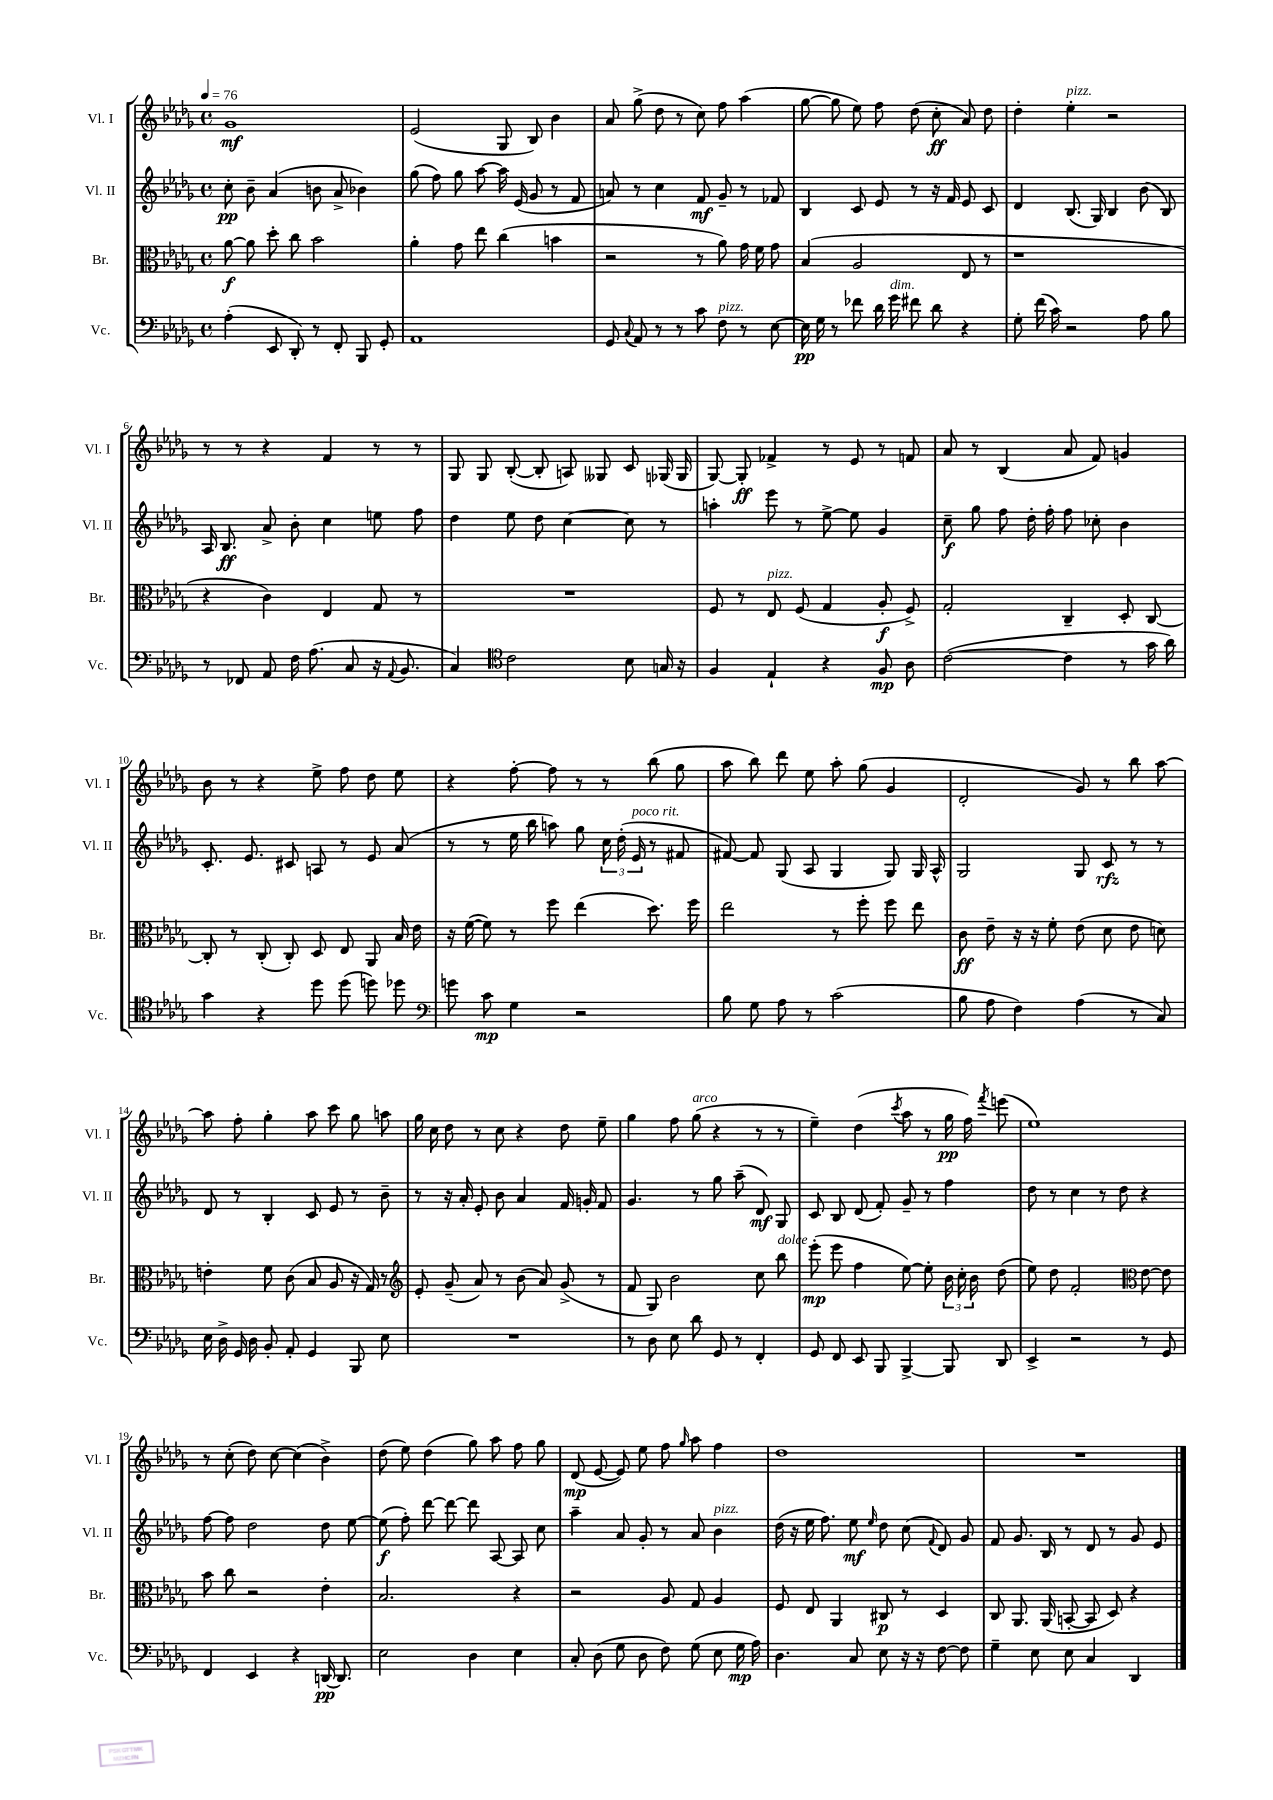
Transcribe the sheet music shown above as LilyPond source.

<<
\new StaffGroup <<
\new Staff = "s0" \with { instrumentName = "Vl. I" shortInstrumentName = "Vl. I" } {
    \clef treble \key des \major \defaultTimeSignature \time 4/4 \tempo 4 = 76
    \autoBeamOff ges'1\mf |
    ees'2( ges8 bes8) bes'4 |
    aes'8 ges''8->( des''8 r8 c''8) f''8 aes''4( |
    ges''8~ ges''8 ees''8) f''8 des''8( c''8-.\ff aes'8) des''8 |
    des''4-. ees''4-.^\markup { \italic "pizz." } r2 |
    r8 r8 r4 f'4 r8 r8 |
    ges8 ges8 bes8~-.( bes8-. a8) geses8 c'8 ges16( ges16 |
    ges8~) ges8-.\ff fes'4-> r8 ees'8 r8 f'8 |
    aes'8 r8 bes4( aes'8 f'8) g'4 |
    bes'8 r8 r4 ees''8-> f''8 des''8 ees''8 |
    r4 f''8~-. f''8 r8 r8 bes''8( ges''8 |
    aes''8 bes''8) des'''8 ees''8 aes''8-. ges''8( ges'4 |
    des'2-. ges'8) r8 bes''8 aes''8~ |
    aes''8 f''8-. ges''4-. aes''8 c'''8 ges''8 a''8 |
    ges''16 c''16 des''8 r8 c''8 r4 des''8 ees''8-- |
    ges''4 f''8 ges''8^\markup { \italic "arco" }( r4 r8 r8 |
    ees''4--) des''4( \acciaccatura { c'''8 } aes''8 r8 ges''16\pp f''16) \acciaccatura { f'''8 } e'''8( |
    ees''1) |
    r8 c''8-.( des''8) c''8~ c''4( bes'4->) |
    des''8( ees''8) des''4( ges''8) aes''8 f''8 ges''8 |
    des'8\mp( ees'8~ ees'8) ees''8 f''8 \grace { ges''16 } aes''8 f''4 |
    des''1 |
    R1 \bar "|." |
}
\new Staff = "s1" \with { instrumentName = "Vl. II" shortInstrumentName = "Vl. II" } {
    \clef treble \key des \major \defaultTimeSignature \time 4/4
    \autoBeamOff c''8-.\pp bes'8-- aes'4( b'8 aes'8-> bes'4) |
    ges''8( f''8) ges''8 aes''8~ aes''16 ees'16( ges'8 r8 f'8 |
    a'8) r8 c''4 f'8\mf ges'8-- r8 fes'8 |
    bes4 c'8 ees'8 r8 r16 f'16 ees'8 c'8 |
    des'4 bes8.( ges16) bes4 bes'8( bes8) |
    aes16 bes8.\ff aes'8-> bes'8-. c''4 e''8 f''8 |
    des''4 ees''8 des''8 c''4~ c''8 r8 |
    a''4-. ees'''8 r8 ees''8~-> ees''8 ges'4 |
    c''8--\f ges''8 f''8 des''16-. f''16-. f''8 ces''8-. bes'4 |
    c'8.-. ees'8. cis'8 a8 r8 ees'8 aes'8( |
    r8 r8 ees''16 bes''16 a''8) ges''8 \tuplet 3/2 { c''16 des''16-.( ees'16^\markup { \italic "poco rit." } } r8 fis'8 |
    fis'8~) fis'8 ges8( aes8 ges4 ges8) ges16 aes16-^ |
    ges2 ges8 c'8\rfz r8 r8 |
    des'8 r8 bes4-. c'8 ees'8 r8 bes'8-- |
    r8 r16 aes'16-. ees'8-. bes'8 aes'4 f'16 g'16-. f'8 |
    ges'4. r8 ges''8 aes''8--( des'8\mf) ges8 |
    c'8 bes8 des'8( f'8-.) ges'8-- r8 f''4 |
    des''8 r8 c''4 r8 des''8 r4 |
    f''8~ f''8 des''2 des''8 ees''8~ |
    ees''8\f( f''8-.) des'''8~ des'''8~ des'''8 aes8~ aes8 c''8 |
    aes''4-- aes'8 ges'8-. r8 aes'8 bes'4^\markup { \italic "pizz." } |
    des''16( r16 ees''16 f''8.) ees''8\mf \grace { ees''16 } des''8 c''8( \appoggiatura { f'8 } des'8) ges'8 |
    f'8 ges'8. bes16 r8 des'8 r8 ges'8 ees'8 \bar "|." |
}
\new Staff = "s2" \with { instrumentName = "Br." shortInstrumentName = "Br." } {
    \clef alto \key des \major \defaultTimeSignature \time 4/4
    \autoBeamOff aes'8~\f aes'8 des''8-. c''8 bes'2 |
    aes'4-. ges'8 ees''8 c''4( b'4 |
    r2 r8 aes'8) ges'16 f'16 ges'8 |
    bes4( aes2 ees8 r8 |
    r1 |
    r4 c'4) ees4 ges8 r8 |
    R1 |
    f8 r8 ees8^\markup { \italic "pizz." } f8( ges4 aes8-.\f f8->) |
    ges2-. c4-- des8-. c8~ |
    c8-. r8 c8-.( c8-.) des8 ees8 aes,8 bes16 ees'16 |
    r16 f'16~( f'8) r8 f''8 ees''4( des''8.) f''16 |
    ees''2 r8 f''8-. f''8 ees''8 |
    c'8\ff ees'8-- r16 r16 f'8-. ees'8( des'8 ees'8 d'8) |
    e'4-. f'8 c'8( bes8 aes8 r16 ges16) r8 |
    \clef treble ees'8-. ges'8--( aes'8) r8 bes'8( aes'8) ges'8->( r8 |
    f'8 ges8) bes'2 c''8 bes''8^\markup { \italic "dolce" } |
    ees'''8-.\mp( ees'''8 f''4 ees''8~) ees''8-. \tuplet 3/2 { bes'16 c''16-. bes'16 } des''8( |
    ees''8) des''8 f'2-. \clef alto ees'8~ ees'8 |
    bes'8 c''8 r2 ees'4-. |
    bes2. r4 |
    r2 aes8 ges8 aes4 |
    f8 ees8 aes,4 cis8\p r8 des4 |
    c8 aes,8. aes,16( b,8~-. b,8 des8) r4 \bar "|." |
}
\new Staff = "s3" \with { instrumentName = "Vc." shortInstrumentName = "Vc." } {
    \clef bass \key des \major \defaultTimeSignature \time 4/4
    \autoBeamOff aes4-.( ees,8 des,8-.) r8 f,8-. bes,,8 ges,8-. |
    aes,1 |
    ges,8 \appoggiatura { c8 } aes,8 r8 r8 c'8 f8^\markup { \italic "pizz." } r8 ees8~ |
    ees16\pp ges16 r8 fes'8 des'16 ges'16^\markup { \italic "dim." } fis'8 des'8 r4 |
    ges8-. f'16( c'16) r2 aes8 bes8 |
    r8 fes,8 aes,8 f16 aes8.( c8 r16 \appoggiatura { aes,8 } bes,8. |
    c4) \clef tenor c'2 bes8 g16 r16 |
    f4 ees4-! r4 f8\mp aes8 |
    c'2~( c'4 r8 ges'16 aes'16) |
    ges'4 r4 des''8 des''8( d''8) des''8 |
    \clef bass g'8 c'8\mp ges4 r2 |
    bes8 ges8 aes8 r8 c'2( |
    bes8 aes8 f4) aes4( r8 c8) |
    ees16 des16-> ges,16 des16 bes,8-. aes,8-. ges,4 bes,,8 ees8 |
    R1 |
    r8 des8 ees8 des'8 ges,8 r8 f,4-. |
    ges,8 f,8 ees,8 bes,,8 bes,,4~-> bes,,8 des,8 |
    ees,4-> r2 r8 ges,8 |
    f,4 ees,4 r4 d,16~\pp d,8. |
    ees2 des4 ees4 |
    c8-. des8( ges8 des8 f8) ges8( ees8 ges16\mp aes16) |
    des4. c8 ees8 r16 r16 f8~ f8 |
    ges4-- ees8 ees8 c4 des,4 \bar "|." |
}
>>
>>
